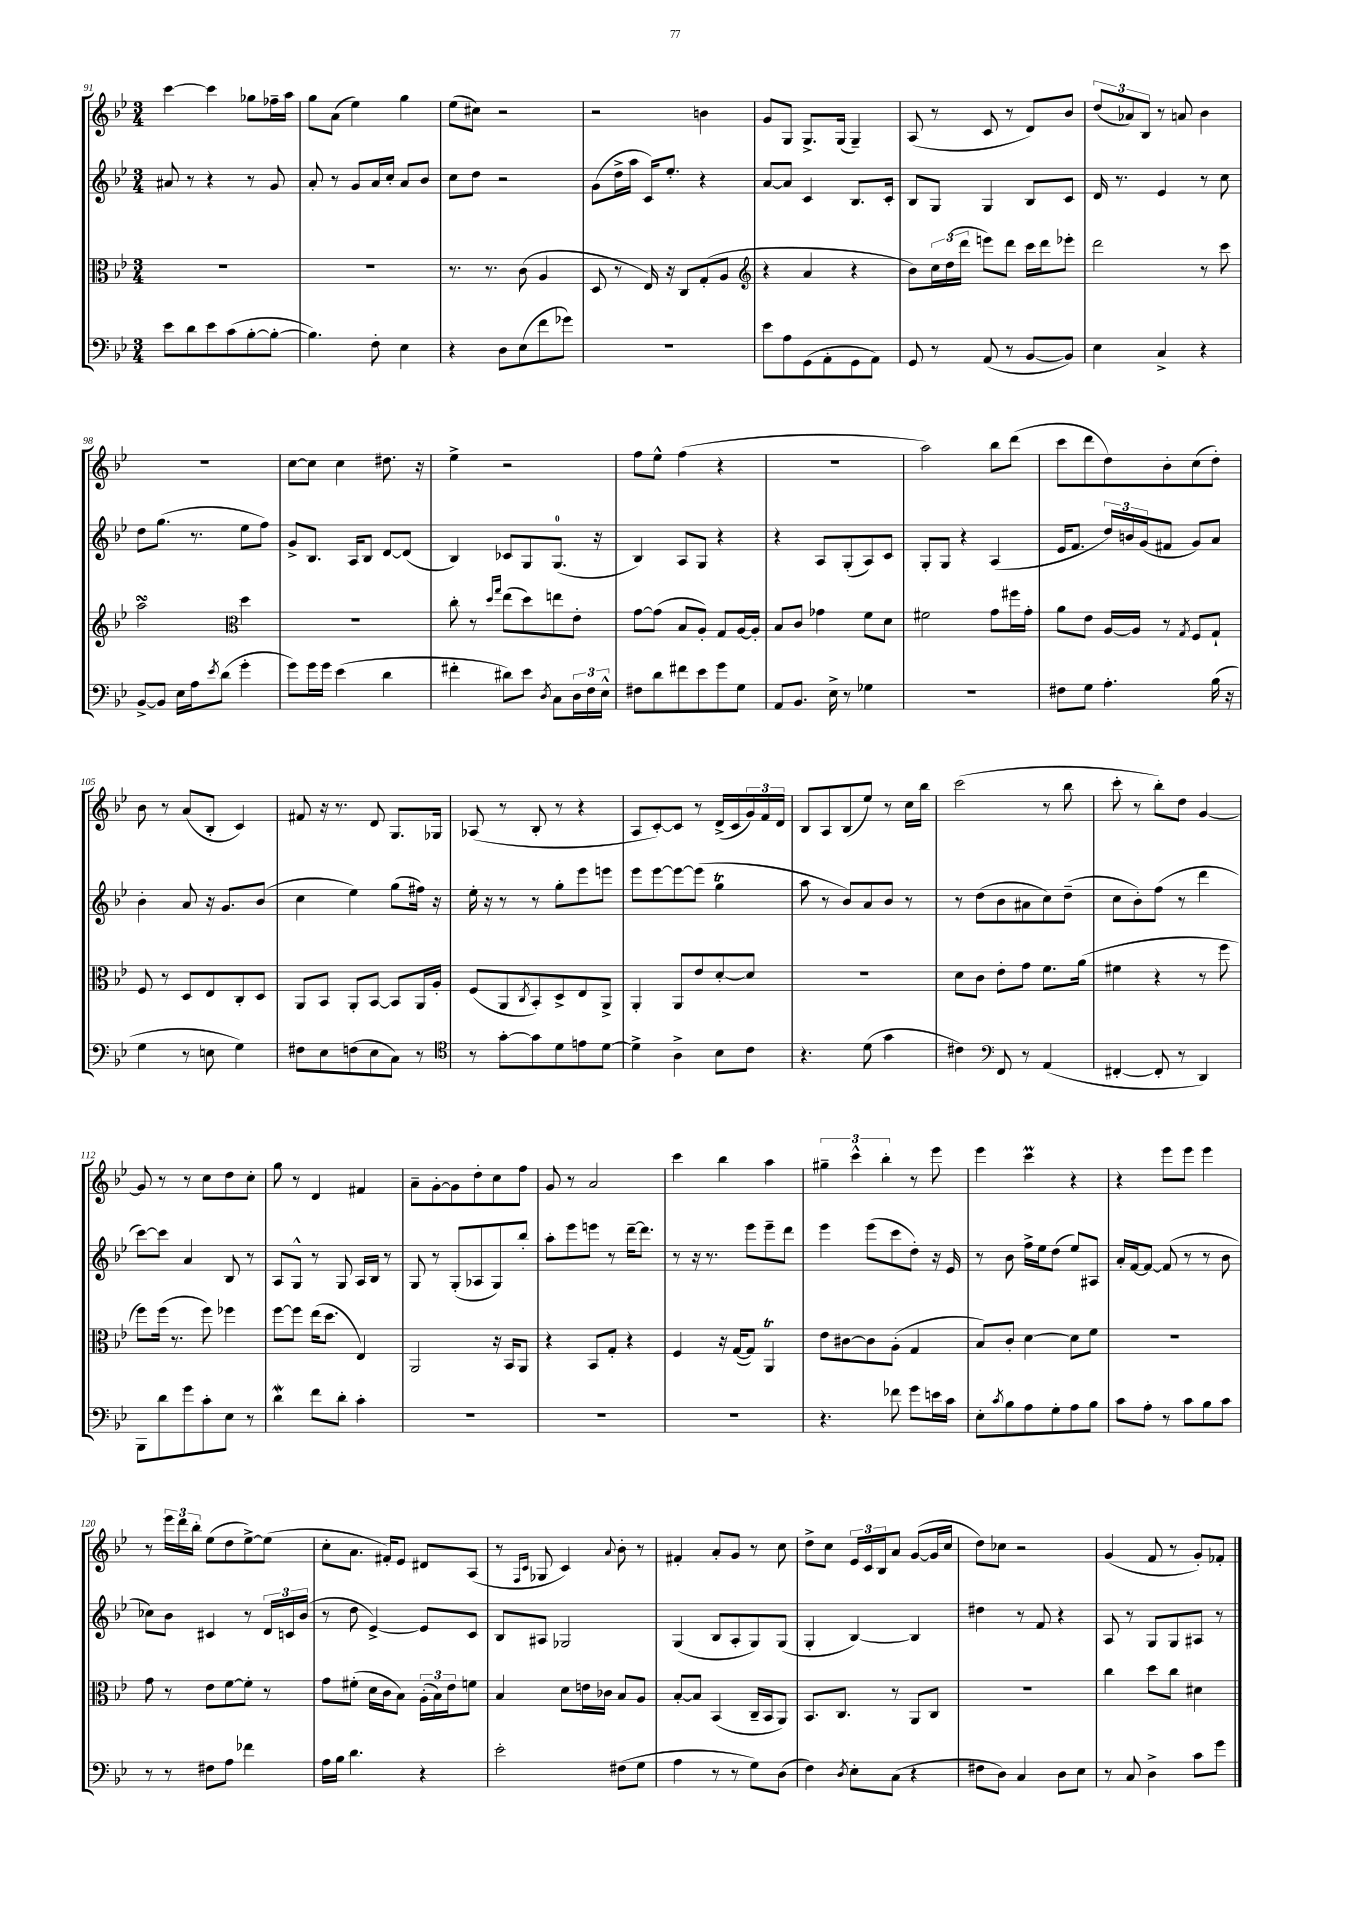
<<
\new StaffGroup <<
\new Staff = "s0" {
    \clef treble \key bes \major \numericTimeSignature \time 3/4
    c'''4~ c'''4 ges''8 fes''16-- a''16 |
    g''8 a'8( ees''4) g''4 |
    ees''8( cis''8) r2 |
    r2 b'4 |
    g'8 g8 g8.-> g16( g4--) |
    a8( r8 c'8 r8 d'8) bes'8 |
    \tuplet 3/2 { d''8( aes'8) bes8 } r8 a'8 bes'4 |
    R2. |
    c''8~ c''8 c''4 dis''8. r16 |
    ees''4-> r2 |
    f''8 ees''8-^ f''4( r4 |
    R2. |
    a''2) bes''8 d'''8( |
    c'''8 d'''8 d''8) bes'8-. c''8( d''8-.) |
    bes'8 r8 a'8( bes8-. c'4) |
    fis'8 r16 r8. d'8 g8. ges16 |
    aes8( r8 bes8-. r8 r4 |
    a8 c'8~-.) c'8 r8 d'16->( c'16 \tuplet 3/2 { g'16) f'16 d'16 } |
    bes8 a8 bes8( ees''8) r8 c''16 bes''16 |
    c'''2( r8 bes''8 |
    c'''8-. r8 bes''8-.) d''8 g'4~ |
    g'8 r8 r8 c''8 d''8 c''8-. |
    g''8 r8 d'4 fis'4 |
    a'8-- g'8~-. g'8 d''8-. c''8 f''8 |
    g'8 r8 a'2 |
    c'''4 bes''4 a''4 |
    \tuplet 3/2 { gis''4-- c'''4-^ bes''4-. } r8 ees'''8 |
    ees'''4 c'''4\prall r4 |
    r4 ees'''8 ees'''8 ees'''4 |
    r8 \tuplet 3/2 { ees'''16 d'''16 bes''16-. } ees''8( d''8 ees''8~->) ees''8( |
    c''8-. a'8. fis'16-.) ees'8 dis'8 a8( |
    r8 \grace { f16 c'16 } ges8 c'4) \appoggiatura { a'8 } bes'8-. r8 |
    fis'4-. a'8-. g'8 r8 c''8 |
    d''8-> c''8 \tuplet 3/2 { ees'16 c'16 bes16 } a'8 g'8~( g'16 c''16 |
    d''8) ces''8 r2 |
    g'4( f'8 r8 g'8-.) fes'8-. \bar "|." |
}
\new Staff = "s1" {
    \clef treble \key bes \major \numericTimeSignature \time 3/4
    ais'8 r8 r4 r8 g'8 |
    a'8-. r8 g'8 a'16 c''16-. a'8 bes'8 |
    c''8 d''8 r2 |
    g'8( d''16-> a''16 c'16) ees''8.-. r4 |
    a'8~ a'8 c'4 bes8. c'16-. |
    bes8 g8 g4 bes8 c'8 |
    d'16 r8. ees'4 r8 c''8 |
    d''8 g''8.( r8. ees''8 f''8) |
    g'8-> bes8. a16 bes8 d'8~ d'8( |
    bes4) ces'8 g8 g8.-0( r16 |
    bes4) a8 g8 r4 |
    r4 a8 g8-.( a8) c'8 |
    g8-. g8 r4 a4( |
    ees'16 f'8. \tuplet 3/2 { d''16) b'16 g'16( } fis'8 g'8) a'8 |
    bes'4-. a'8 r16 g'8. bes'8( |
    c''4 ees''4) g''8( fis''16) r16 |
    ees''16-. r16 r8 r8 g''8-. ees'''8 e'''8 |
    ees'''8 ees'''8~ ees'''8~ ees'''8( g''4\trill |
    a''8 r8 bes'8) a'8 bes'8 r8 |
    r8 d''8( bes'8 ais'8 c''8) d''8--( |
    c''8 bes'8-.) f''8( r8 d'''4 |
    c'''8~) c'''8 a'4 bes8 r8 |
    a8 g8-^ r8 g8 a16 bes16 r8 |
    g8 r8 g8-.( aes8 g8) bes''8-. |
    a''8-. ees'''8 e'''8 r8 d'''16~-- d'''8. |
    r8 r16 r8. ees'''8 ees'''8-- d'''8 |
    ees'''4 ees'''8( c'''8 d''8-.) r16 ees'16 |
    r8 bes'8 f''16-> ees''16 d''8( ees''8) ais8 |
    a'16-. f'16~ f'8~ f'8( r8 r8 bes'8 |
    ces''8) bes'8 cis'4 r8 \tuplet 3/2 { d'16 c'16 bes'16( } |
    r8 d''8 ees'4~->) ees'8 c'8 |
    bes8 ais8 ges2 |
    g4( bes8 a8-. g8) g8( |
    g4-. bes4~) bes4 |
    dis''4 r8 f'8 r4 |
    a8 r8 g8 g8 ais8 r8 \bar "|." |
}
\new Staff = "s2" {
    \clef alto \key bes \major \numericTimeSignature \time 3/4
    R2. |
    R2. |
    r8. r8. c'8( a4 |
    d8 r8 ees16) r16 c8 g8-.( a8 |
    \clef treble r4 a'4 r4 |
    bes'8) \tuplet 3/2 { c''16 d''16( d'''16 } e'''8) d'''8 c'''16 d'''16 ees'''8-. |
    d'''2 r8 c'''8 |
    a''2\turn \clef alto d''4 |
    R2. |
    c''8-. r8 \grace { d''16 g''16 } ees''8( d''8) e''8 ees'8-. |
    g'8~ g'8( bes8 a8-.) g8 a16~ a16-. |
    bes8 c'8 ges'4 f'8 d'8 |
    fis'2 g'8 fis''16 g'16-. |
    a'8 ees'8 a16~ a16 r8 \acciaccatura { g8 } f8 g8-! |
    f8 r8 d8 ees8 c8-. d8 |
    a,8 bes,8 a,8-. bes,8~ bes,8 a,16 a16-. |
    f8( a,8 \acciaccatura { c8 } bes,8-.) d8-> ees8 a,8-> |
    a,4-. a,8 ees'8 d'8~-. d'8 |
    R2. |
    d'8 c'8 ees'8-. g'8 f'8. a'16( |
    fis'4 r4 r8 f''8 |
    f''8) f''16( r8. f''8) fes''4 |
    f''8~ f''8 ees''16( d''8. ees4) |
    a,2 r16 bes,16 a,8 |
    r4 bes,8 g8-. r4 |
    f4 r16 g16~( g8) a,4\trill |
    ees'8 cis'8~ cis'8 a8-.( g4 |
    bes8) c'8-. d'4~ d'8 f'8 |
    R2. |
    g'8 r8 ees'8 f'8~ f'8-. r8 |
    g'8 fis'8-.( d'16 c'16 bes8) \tuplet 3/2 { a16-.( bes16) ees'16 } f'8 |
    bes4 d'8 e'16 ces'16 bes8 a8 |
    bes8~-. bes8 bes,4( c16-- bes,16 a,8) |
    bes,8. c8. r8 a,8 c8 |
    R2. |
    c''4 d''8 c''8 dis'4 \bar "|." |
}
\new Staff = "s3" {
    \clef bass \key bes \major \numericTimeSignature \time 3/4
    ees'8 d'8 ees'8 c'8( bes8~-. bes8~-. |
    bes4.) f8-. ees4 |
    r4 d8 ees8( f'8 ges'8) |
    R2. |
    ees'8 a8 g,8( a,8-. g,8 a,8) |
    g,8 r8 a,8( r8 bes,8~ bes,8) |
    ees4 c4-> r4 |
    bes,8~-> bes,8 ees16 a16 \acciaccatura { ees'8 } d'8( g'4-. |
    g'8) g'16 g'16 ees'4( d'4 |
    fis'4-. dis'8) ees'8 \acciaccatura { d8 } c8 \tuplet 3/2 { d16 f16 ees16-^ } |
    fis8 d'8 fis'8 ees'8 g'8 g8 |
    a,8 bes,8. ees16-> r8 ges4 |
    R2. |
    fis8 g8 a4.-. bes16( r16 |
    g4 r8 e8 g4) |
    fis8 ees8 f8( ees8 c8) r8 |
    \clef tenor r8 g'8~-. g'8 d'8 e'8 d'8~ |
    d'4-> a4-> bes8 c'8 |
    r4. d'8( g'4 |
    cis'4) \clef bass f,8 r8 a,4( |
    fis,4~-. fis,8-. r8 d,4) |
    bes,,8 d'8 g'8 c'8-. ees8 r8 |
    d'4\mordent f'8 d'8-. c'4-. |
    R2. |
    R2. |
    R2. |
    r4. fes'8 g'8 e'16 c'16 |
    ees8-. \acciaccatura { c'8 } bes8 a8 g8-. a8 bes8 |
    c'8 a8-. r8 c'8 bes8 c'8 |
    r8 r8 fis8 a8 fes'4 |
    a16 bes16 d'4. r4 |
    ees'2-. fis8( g8 |
    a4 r8 r8 g8) d8( |
    f4) \acciaccatura { d8 } ees8-. c8( r4 |
    fis8 d8) c4 d8 ees8 |
    r8 c8 d4-> c'8 g'8 \bar "|." |
}
>>
>>
\layout { \context { \Score currentBarNumber = #91 } }
